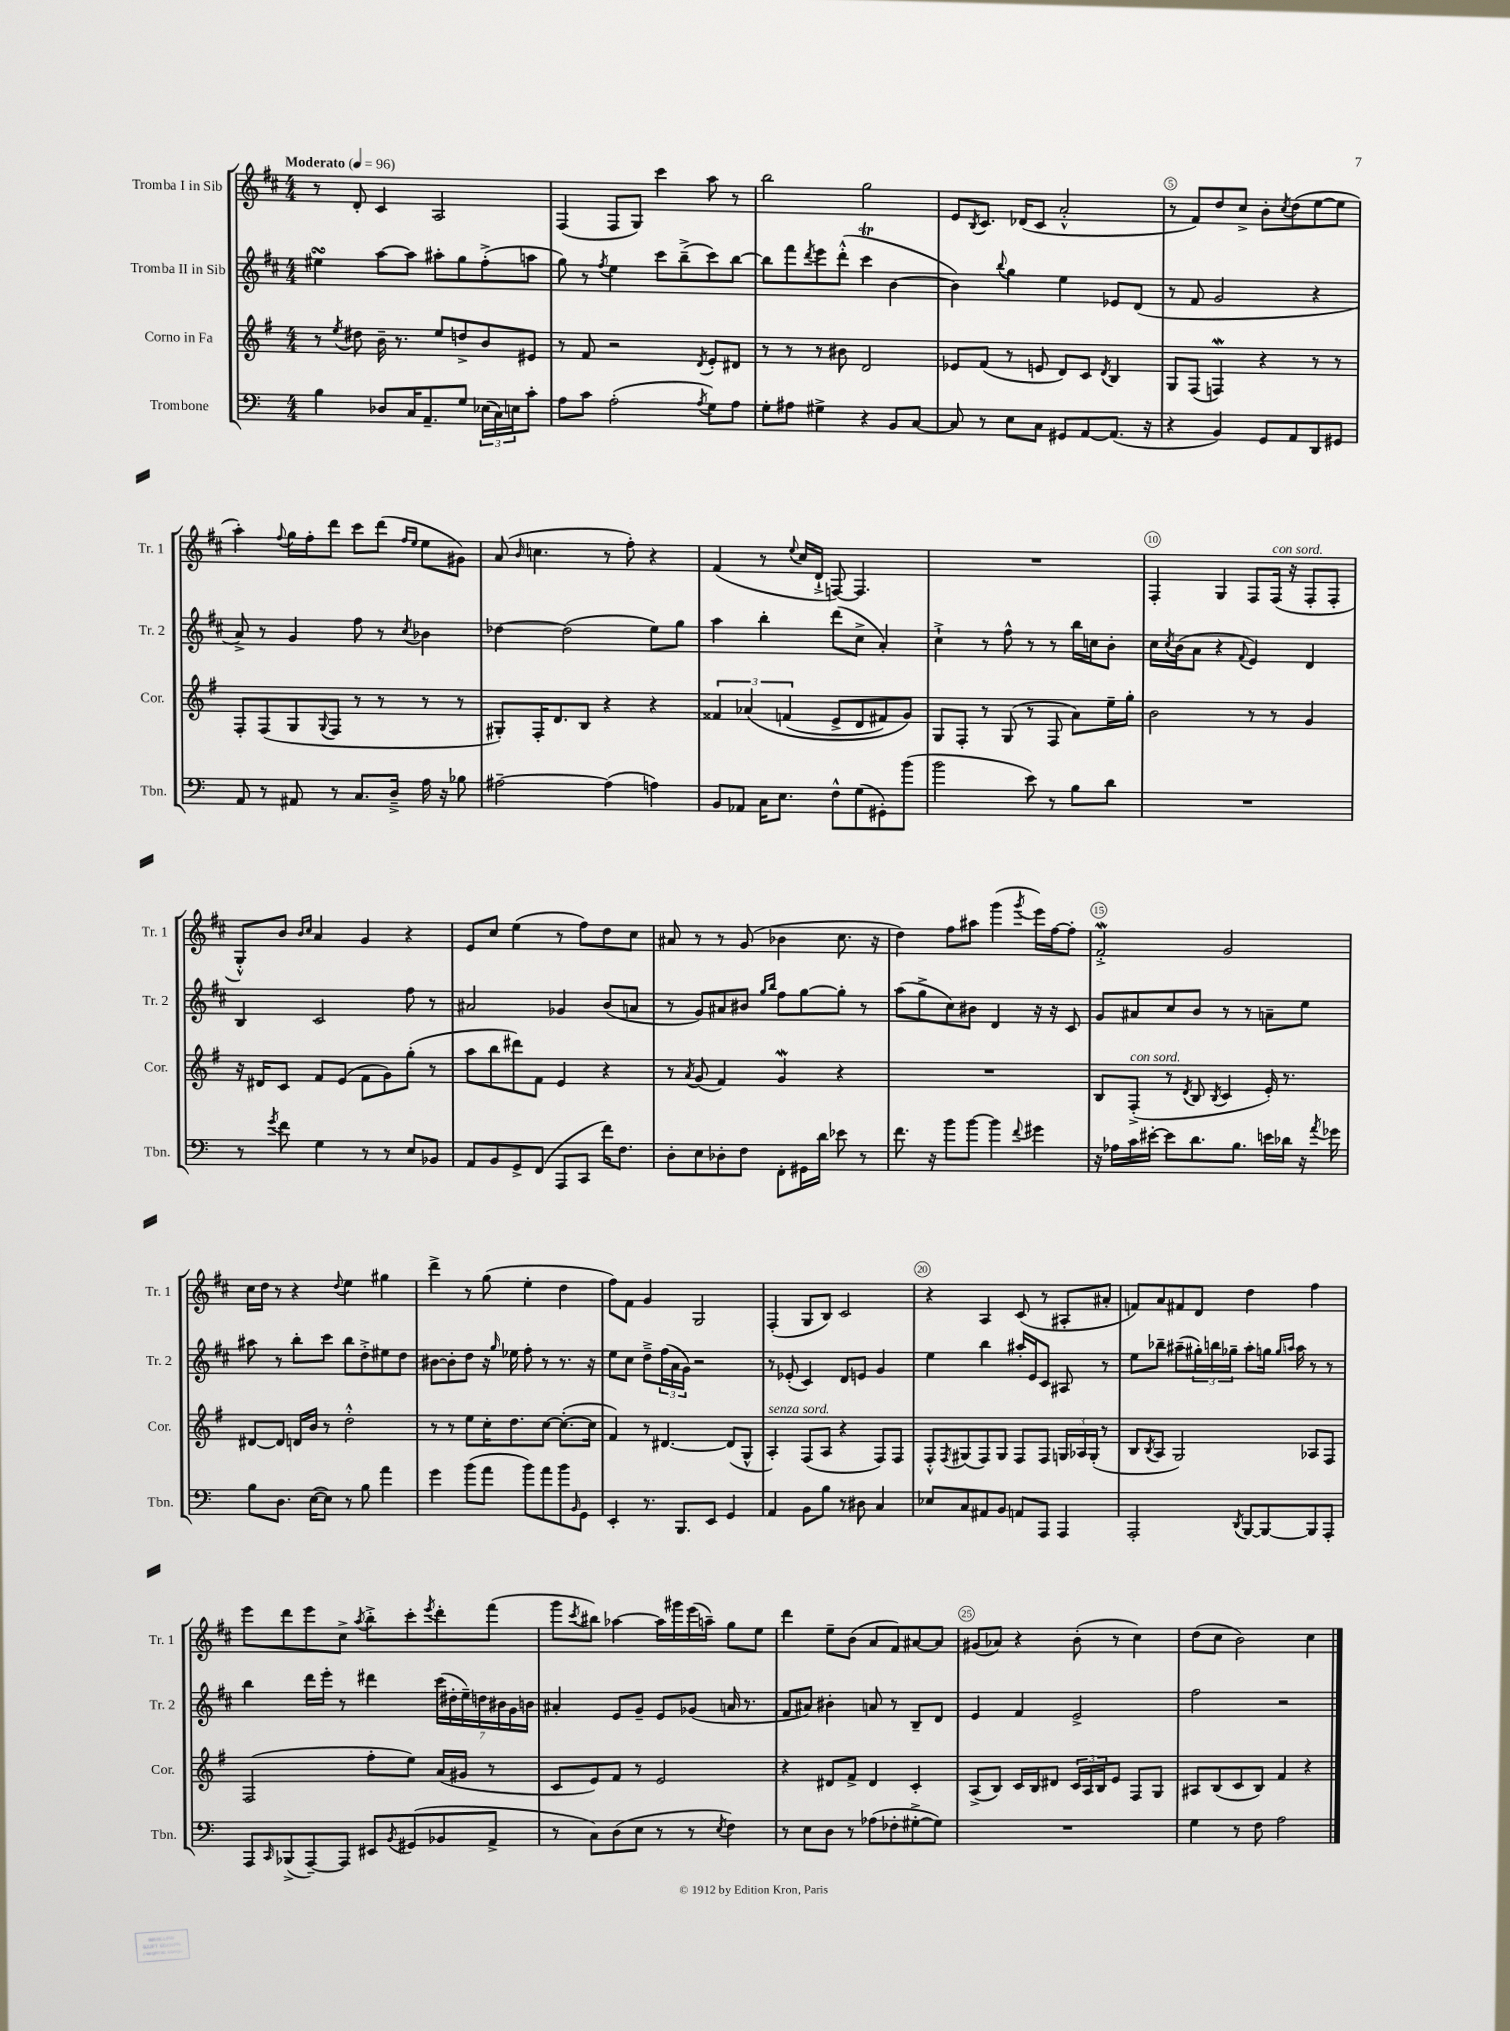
<<
\new StaffGroup <<
\new Staff = "s0" \with { instrumentName = "Tromba I in Sib" shortInstrumentName = "Tr. 1" } {
    \clef treble \key d \major \numericTimeSignature \time 4/4 \tempo "Moderato" 4 = 96
    r8 d'8-. cis'4 a2 |
    fis4( fis8 g8) cis'''4 a''8 r8 |
    b''2 g''2 |
    e'8 \acciaccatura { b8 } cis'8. des'16( cis'8 a'2-.-^ |
    r8 fis'8) d''8 cis''8-> b'8-. \acciaccatura { cis''8 } d''8( e''8~ e''8 |
    a''4-.) \appoggiatura { fis''8 } g''16 fis''16-. d'''8 cis'''8 d'''8( \grace { fis''16 e''16 } e''8 gis'8) |
    a'8( \grace { b'16 } c''4. r8 fis''8-.) r4 |
    fis'4( r8 \appoggiatura { e''8 } cis''16 d'16-!-> f8~) f4. |
    R1 |
    fis4-. g4 fis8 fis16^\markup { \italic "con sord." }( r16 fis8-. fis8-. |
    g8-.-^) b'8 \grace { b'16 cis''16 } a'4 g'4 r4 |
    e'8 cis''8 e''4( r8 fis''8) d''8 cis''8 |
    ais'8 r8 r8 g'8( bes'4 cis''8. r16 |
    d''4) fis''8 ais''8 g'''4( \acciaccatura { g'''8 } e'''16) fis''16~ fis''8-. |
    fis'2-.->\mordent g'2 |
    cis''16 d''16 r8 r4 \appoggiatura { d''8 } e''4 gis''4 |
    d'''4-> r8 g''8( e''4-. d''4 |
    fis''8) fis'8 g'4 g2 |
    fis4-.( g8 b8) cis'2 |
    r4 a4 cis'8( r8 ais8-. ais'8-. |
    f'8) a'8 fis'8 d'8 d''4 fis''4 |
    e'''8 d'''8 e'''8 cis''8-> \acciaccatura { a''8 } b''8-.-> cis'''8-. \acciaccatura { e'''8 } d'''8-. fis'''8( |
    g'''8 \acciaccatura { cis'''8 } bis''8) aes''4~ aes''16 gis'''16 e'''16( a''16--) g''8 e''8 |
    d'''4 e''8-- b'8( a'8 fis'8) ais'8~ ais'8 |
    gis'8( aes'8) r4 b'8-.( r8 cis''4) |
    d''8( cis''8 b'2) cis''4 \bar "|." |
}
\new Staff = "s1" \with { instrumentName = "Tromba II in Sib" shortInstrumentName = "Tr. 2" } {
    \clef treble \key d \major \numericTimeSignature \time 4/4
    eis''4\turn a''8~ a''8 ais''8-. g''8 fis''8-.->( a''8 |
    g''8) r8 \acciaccatura { fis''8 } e''4 cis'''8 b''8--->( cis'''8) b''8~ |
    b''8 fis'''8 \acciaccatura { d'''8 } e'''8 d'''8-.-^( cis'''4\trill b'4~ |
    b'4) \appoggiatura { b''8 } g''4 e''4 ees'8 d'8( |
    r8 fis'8 g'2 r4 |
    a'8->) r8 g'4 fis''8 r8 \acciaccatura { cis''8 } bes'4 |
    des''4~ des''2( e''8) g''8 |
    a''4 b''4-. d'''8( cis''8-> a'4-.) |
    cis''4-!-> r8 fis''8-^ r8 r8 b''16 c''16 b'8-. |
    cis''16 \acciaccatura { cis''8 } b'16( a'8 r4 \appoggiatura { fis'8 } e'4) d'4 |
    b4 cis'2 fis''8 r8 |
    ais'2 ges'4 b'8( a'8 |
    r8 g'8) ais'8 bis'8 \grace { g''16 b''16 } fis''8 g''8~ g''8-. r8 |
    a''8( g''8-> cis''8) bis'8 d'4 r16 r16 cis'8 |
    g'8 ais'8 cis''8 b'8 r8 r8 a'8-- e''8 |
    ais''8 r8 b''8-. cis'''8 b''8 d''8-.-> eis''8 d''8 |
    bis'8~ bis'8-. d''8 r16 \grace { g''16 } ees''16 fis''8-. r8 r8. r16 |
    e''8 cis''8 d''8---> \tuplet 3/2 { fis''16( a'16 g'16) } r2 |
    r8 ees'8-.( cis'4) d'8 e'8 g'4 |
    e''4 b''4 ais''16-. e'16 cis'8 ais8 r8 |
    e''8 bes''8-- ais''8--( \tuplet 3/2 { gis''16-.) b''16 ges''16-- } ais''8-. g''16 \grace { g''16 a''16 } a''16 r8 r8 |
    b''4 d'''16 e'''16-. r8 dis'''4 \tuplet 7/4 { cis'''16( dis''16-. e''16--) d''16 bis'16 g'16 b'16 } |
    ais'4-. e'8 g'8-- e'8 ges'8( a'16 r8. |
    fis'8 ais'8) bis'4-. a'8 r8 b8-- d'8 |
    e'4 fis'4 e'2-> |
    fis''2 r2 \bar "|." |
}
\new Staff = "s2" \with { instrumentName = "Corno in Fa" shortInstrumentName = "Cor." } {
    \clef treble \key g \major \numericTimeSignature \time 4/4
    r8 \acciaccatura { e''8 } dis''8 b'16-- r8. e''8 d''8-> b'8 eis'8 |
    r8 fis'8 r2 \acciaccatura { d'8 } e'8-. dis'8 |
    r8 r8 r8 bis'8 d'2 |
    ees'8 fis'8( r8 e'8 d'8) c'8 \acciaccatura { d'8 } b4 |
    g8 fis8( f4\mordent) r4 r8 r8 |
    fis8-. fis8( g8 \appoggiatura { g8 } fis8 r8 r8 r8 r8 |
    gis8-.) fis16-. d'8. b8 r4 r4 |
    \tuplet 3/2 { fisis'4 aes'4\( f'4( } e'8-> d'8 fis'8) g'8\) |
    g8 fis8-. r8 g8( r8 fis8 a'8) e''16-- g''16-. |
    b'2 r8 r8 g'4 |
    r16 dis'16 c'8 fis'8 e'8( fis'8 g'8) g''8-.( r8 |
    a''8 b''8 dis'''8) fis'8 e'4 r4 |
    r8 \acciaccatura { a'8 } g'8( fis'4) g'4\mordent r4 |
    R1 |
    b8 fis8-.->^\markup { \italic "con sord." }( r8 \acciaccatura { d'8 } b8 \acciaccatura { b8 } c'4 e'16-.) r8. |
    dis'8~ dis'8 d'16 b'16 r8 d''2-.-^ |
    r8 r8 e''8 c''16-. d''8. c''8~ c''8.~-.( c''16 |
    fis'4) r8 dis'4.~ dis'8( g8-^ |
    a4-.^\markup { \italic "senza sord." }) fis8( a8 r4 fis8) fis8 |
    fis8-.-^ \acciaccatura { fis8 } gis8( fis8) gis8 fis8 fis8 \tuplet 3/2 { g16 aes16 g16-.( } r8 |
    b8 \acciaccatura { b8 } a8 g2) aes8 fis8 |
    fis2( fis''8-. e''8) a'16( gis'16 r8 |
    c'8 e'8) fis'8 r8 e'2 |
    r4 dis'8 fis'8-> dis'4 c'4-. |
    a8->( b8) c'16 b16 dis'8 \tuplet 3/2 { c'16 a16 b16 } e'8 fis8 g8 |
    ais8 b8( c'8 b8) fis'4 r4 \bar "|." |
}
\new Staff = "s3" \with { instrumentName = "Trombone" shortInstrumentName = "Tbn." } {
    \clef bass \key c \major \numericTimeSignature \time 4/4
    b4 des8 c16 a,8.-- g8 \tuplet 3/2 { ees16( c16) e16 } c'8-. |
    a8 c'8 a2-.( \acciaccatura { a8 } g8) a8 |
    g8-. ais8 gis4-> r4 b,8 c8~ |
    c8 r8 e8 c8 gis,8 a,8~ a,8.( r16 |
    r4 b,4) g,8 a,8 d,8 gis,8 |
    a,8 r8 ais,8 r8 c8. d16---> a16 r16 bes8 |
    ais2~-- ais4( a4) |
    b,8 aes,8 c16 e8. f8-^ g8( gis,8-.) b'8( |
    b'2 e'8) r8 b8 d'8 |
    R1 |
    r8 \acciaccatura { g'8 } f'8 g4 r8 r8 e8 bes,8 |
    a,8 b,8 g,8-> f,8( a,,8 c,8 f'16) f8. |
    d8-. e8 des8-. f8 f,8-. gis,16 d'16 ees'8 r8 |
    f'8. r16 b'8 b'8~ b'4 \appoggiatura { f'8 } gis'4 |
    r16 aes16 c'16 eis'16~-. eis'8 d'8. b8. e'16 des'16 r16 \acciaccatura { a'8 } ges'16 |
    b8 d8. e16~( e8) r8 b8 a'4 |
    g'4 b'8( a'8 b'8) a'8 b'8 \grace { b,16 } g,8 |
    e,4-. r8. b,,8. e,8 g,4 |
    a,4 b,8 b8 r8 dis8 c4 |
    ees8 c8 ais,8 b,8 a,8 a,,8 a,,4 |
    a,,2-. \acciaccatura { d,8 } b,,8~ b,,8~ b,,8 a,,8-. |
    a,,8 \grace { c,16 } bes,,8->( a,,8~--) a,,8 eis,8 \acciaccatura { b,8 } gis,8( bes,8 a,8-> |
    r8 c8) d8( e8 r8 r8 \acciaccatura { e8 } f4) |
    r8 e8 d8 r8 aes8( fes8-. gis8~-.-> gis8) |
    R1 |
    g4 r8 f8 a2 \bar "|." |
}
>>
>>
\layout { \context { \Score \override BarNumber.break-visibility = ##(#f #t #t) barNumberVisibility = #(every-nth-bar-number-visible 5) \override BarNumber.stencil = #(make-stencil-circler 0.1 0.3 ly:text-interface::print) } }
